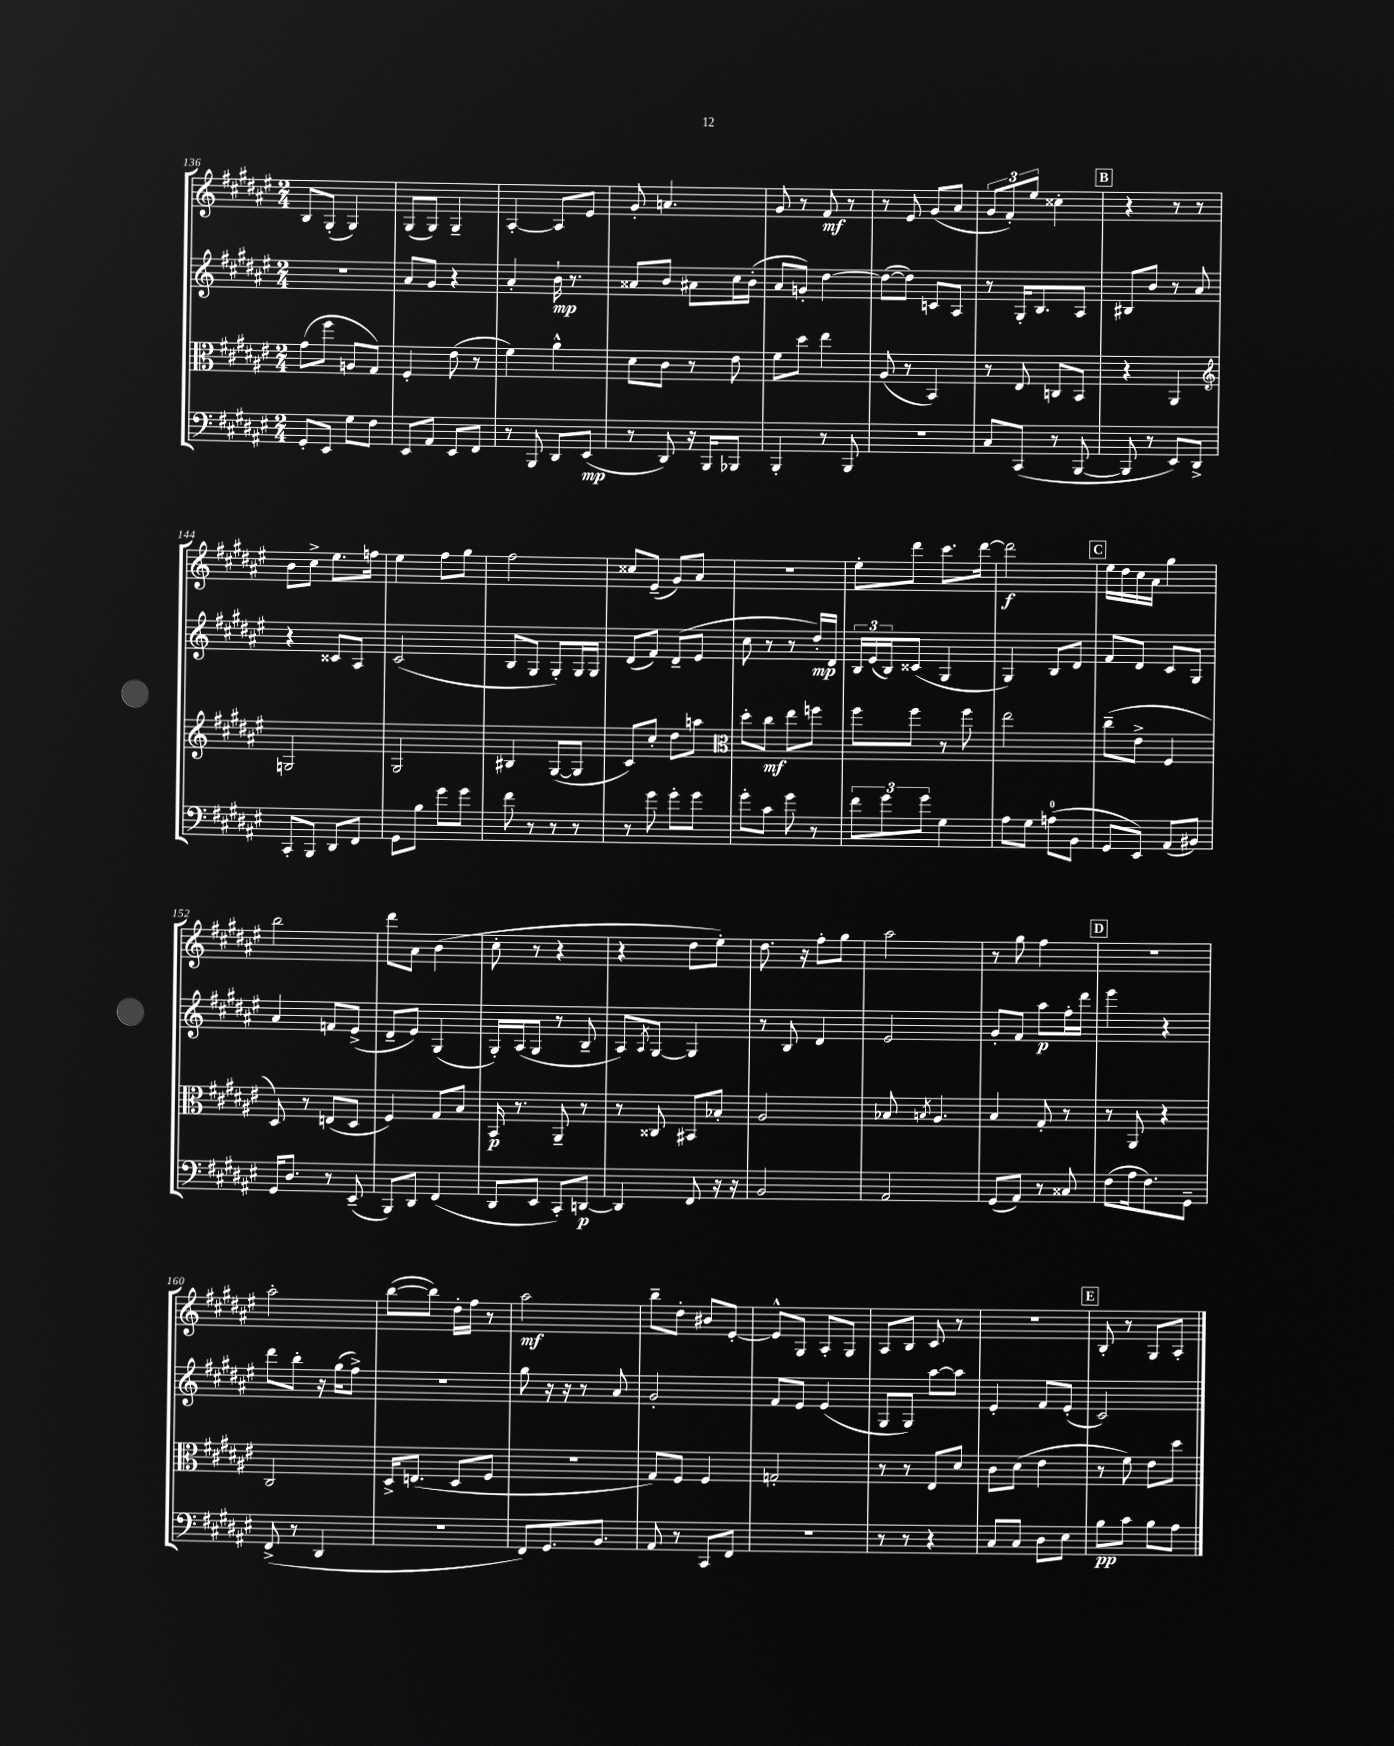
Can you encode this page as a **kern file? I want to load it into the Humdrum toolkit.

**kern	**dynam	**kern	**dynam	**kern	**dynam	**kern	**dynam
*part4	*part4	*part3	*part3	*part2	*part2	*part1	*part1
*staff4	*staff4	*staff3	*staff3	*staff2	*staff2	*staff1	*staff1
*clefF4	*	*clefC3	*	*clefG2	*	*clefG2	*
*k[f#c#g#d#a#e#]	*	*k[f#c#g#d#a#e#]	*	*k[f#c#g#d#a#e#]	*	*k[f#c#g#d#a#e#]	*
*M2/4	*	*M2/4	*	*M2/4	*	*M2/4	*
=136	=136	=136	=136	=136	=136	=136	=136
8GG#'/L	.	(8g#\L	.	2r	.	8B/L	.
8EE#/J	.	8ff#\J	.	.	.	(8G#'/J	.
8G#\L	.	8An/L	.	.	.	4G#/)	.
8F#\J	.	8G#/J)	.	.	.	.	.
=137	=137	=137	=137	=137	=137	=137	=137
8EE#/L	.	4F#'/	.	8a#/L	.	(8G#/L	.
8AA#/J	.	.	.	8g#/J	.	8G#/J)	.
8EE#/L	.	(8e#\	.	4r	.	4G#~/	.
8FF#/J	.	8r	.	.	.	.	.
=138	=138	=138	=138	=138	=138	=138	=138
8r	.	4f#\)	.	4a#'/	.	[4A#'/	.
8BBB/	.	.	.	.	.	.	.
8DD#/L	.	4a#^^\	.	16b`\	mp	8A#/L]	.
.	.	.	.	8.r	.	.	.
(8EE#/J	mp	.	.	.	.	8e#/J	.
=139	=139	=139	=139	=139	=139	=139	=139
8r	.	8d#\L	.	8a##X/L	.	8g#'/	.
8DD#/)	.	8c#\J	.	8b/J	.	4.an/	.
16r	.	8r	.	8a#X\L	.	.	.
16BBB/KL	.	.	.	.	.	.	.
8BBB-X/J	.	8e#\	.	16cc#\L	.	.	.
.	.	.	.	(16b'\JJ	.	.	.
=140	=140	=140	=140	=140	=140	=140	=140
4BBB'/	.	8f#\L	.	8a#/L	.	8g#/	.
.	.	8dd#\J	.	8gn'/J)	.	8r	.
8r	.	4ee#\	.	[4dd#\	.	8f#/	mf
8BBB/	.	.	.	.	.	8r	.
=141	=141	=141	=141	=141	=141	=141	=141
2r	.	(8A#/	.	(8dd#\L_	.	8r	.
.	.	8r	.	8dd#\J])	.	8e#/	.
.	.	4BB/)	.	8cn/L	.	(8g#/L	.
.	.	.	.	8A#/J	.	8a#/J	.
=142	=142	=142	=142	=142	=142	=142	=142
8C#/L	.	8r	.	8r	.	12g#/L	.
.	.	.	.	.	.	12f#'/)	.
(8CC#/J	.	8E#/	.	16G#'/KL	.	.	.
.	.	.	.	.	.	12ee#/J	.
.	.	.	.	8.B/	.	.	.
8r	.	8Cn/L	.	.	.	4cc##X'\	.
[8BBB/	.	8BB/J	.	8A#/J	.	.	.
!!LO:REH:place=s1:t=B
=143	=143	=143	=143	=143	=143	=143	=143
8BBB/]	.	4r	.	8B#X/L	.	4r	.
8r	.	.	.	8b/J	.	.	.
8EE#/L)	.	4AA#/	.	8r	.	8r	.
8DD#^/J	.	.	.	8a#/	.	8r	.
!!LO:LB:g=z
=144	=144	=144	=144	=144	=144	=144	=144
*	*	*clefG2	*	*	*	*	*
8CC#'/L	.	2Gn/	.	4r	.	8b\L	.
8BBB/J	.	.	.	.	.	8cc#^\J	.
8DD#/L	.	.	.	8c##X/L	.	8.ee#\L	.
8FF#/J	.	.	.	8A#/J	.	.	.
.	.	.	.	.	.	16ffn\Jk	.
=145	=145	=145	=145	=145	=145	=145	=145
8GG#\L	.	2G#/	.	(2c#/	.	4ee#\	.
8B\J	.	.	.	.	.	.	.
8g#\L	.	.	.	.	.	8ff#\L	.
8g#\J	.	.	.	.	.	8gg#\J	.
=146	=146	=146	=146	=146	=146	=146	=146
8f#\	.	4B#X/	.	8B/L	.	2ff#\	.
8r	.	.	.	8G#/J	.	.	.
8r	.	([8G#/L	.	8G#'/L)	.	.	.
8r	.	8G#/J]	.	16G#/L	.	.	.
.	.	.	.	16G#/JJ	.	.	.
=147	=147	=147	=147	=147	=147	=147	=147
8r	.	8c#/L)	.	(8d#/L	.	8cc##X/L	.
8g#\	.	8cc#'/J	.	8f#/J)	.	(8e#~/J	.
8g#'\L	.	8dd#\L	.	(8d#~/L	.	8g#/L)	.
8g#\J	.	8aan\J	.	8e#/J	.	8a#/J	.
=148	=148	=148	=148	=148	=148	=148	=148
*	*	*clefC3	*	*	*	*	*
8g#'\L	.	8dd#'\L	.	8cc#\	.	2r	.
8c#\J	.	8cc#\J	mf	8r	.	.	.
8g#\	.	8ee#\L	.	8r	.	.	.
8r	.	8ffn\J	.	16dd#'/LL)	mp	.	.
.	.	.	.	16d#/JJ	.	.	.
=149	=149	=149	=149	=149	=149	=149	=149
12f#\L	.	8ff#\L	.	24B/LL	.	8ee#'\L	.
.	.	.	.	(24e#/	.	.	.
12g#\	.	.	.	24B/J)	.	.	.
.	.	8ff#\J	.	(8c##X/J	.	8ddd#\J	.
12g#\J	.	.	.	.	.	.	.
4G#\	.	8r	.	4G#/	.	8.ccc#\L	.
.	.	8ff#\	.	.	.	.	.
.	.	.	.	.	.	[16ddd#\Jk	.
=150	=150	=150	=150	=150	=150	=150	=150
8A#\L	.	2ee#\	.	4G#/)	.	2ddd#\]	f
8G#\J	.	.	.	.	.	.	.
(8An\L	.	.	.	8B/L	.	.	.
8BB\J	.	.	.	8d#/J	.	.	.
!!LO:REH:place=s1:t=C
=151	=151	=151	=151	=151	=151	=151	=151
8GG#/L	.	(8cc#~\L	.	8f#/L	.	16ee#\LL	.
.	.	.	.	.	.	16dd#\	.
8EE#/J)	.	8e#^\J	.	8d#/J	.	16cc#\	.
.	.	.	.	.	.	16a#\JJ	.
(8AA#/L	.	4F#/	.	8c#/L	.	4gg#\	.
8BB#X/J)	.	.	.	8G#/J	.	.	.
!!LO:LB:g=z
=152	=152	=152	=152	=152	=152	=152	=152
16GG#/KL	.	8D#/)	.	4a#/	.	2bb\	.
8.D#/J	.	.	.	.	.	.	.
.	.	8r	.	.	.	.	.
8r	.	(8En/L	.	8fn/L	.	.	.
(8EE#~/	.	8D#/J	.	(8e#^/J	.	.	.
=153	=153	=153	=153	=153	=153	=153	=153
8BBB/L)	.	4F#/)	.	8d#~/L	.	8ddd#\L	.
8DD#/J	.	.	.	8e#/J)	.	8a#\J	.
(4FF#/	.	8G#/L	.	(4G#/	.	(4b\	.
.	.	8B/J	.	.	.	.	.
=154	=154	=154	=154	=154	=154	=154	=154
8DD#/L	.	16BB/	p	16G#'/LL)	.	8cc#'\	.
.	.	8.r	.	(16A#/J	.	.	.
8EE#/J	.	.	.	8G#/J	.	8r	.
8CC#'/L)	.	8AA#~/	.	8r	.	4r	.
[8DDn/J	p	8r	.	8B~/	.	.	.
=155	=155	=155	=155	=155	=155	=155	=155
4DD/]	.	8r	.	8A#/L)	.	4r	.
.	.	.	.	8qA#/	.	.	.
.	.	8C##X/	.	[8G#/J	.	.	.
8FF#/	.	8BB#X/L	.	4G#/]	.	8dd#\L	.
16r	.	8B-X'/J	.	.	.	8ee#'\J)	.
16r	.	.	.	.	.	.	.
=156	=156	=156	=156	=156	=156	=156	=156
2BB/	.	2A#/	.	8r	.	8.dd#\	.
.	.	.	.	8B/	.	.	.
.	.	.	.	.	.	16r	.
.	.	.	.	4d#/	.	8ff#'\L	.
.	.	.	.	.	.	8gg#\J	.
=157	=157	=157	=157	=157	=157	=157	=157
2AA#/	.	8B-X/	.	2e#/	.	2aa#\	.
.	.	8qBn/	.	.	.	.	.
.	.	4.A#/	.	.	.	.	.
=158	=158	=158	=158	=158	=158	=158	=158
(8GG#/L	.	4B/	.	8g#'/L	.	8r	.
8AA#/J)	.	.	.	8f#/J	.	8gg#\	.
8r	.	8G#'/	.	8aa#\L	p	4ff#\	.
8C##X/	.	8r	.	16ff#'\L	.	.	.
.	.	.	.	16ddd#\JJ	.	.	.
!!LO:REH:place=s1:t=D
=159	=159	=159	=159	=159	=159	=159	=159
(8F#\L	.	8r	.	4eee#\	.	2r	.
16A#\k	.	8AA#/	.	.	.	.	.
8.F#\)	.	.	.	.	.	.	.
.	.	4r	.	4r	.	.	.
8GG#~\J	.	.	.	.	.	.	.
!!LO:LB:g=z
=160	=160	=160	=160	=160	=160	=160	=160
(8FF#^/	.	2C#/	.	8ddd#\L	.	2aa#'\	.
8r	.	.	.	8bb'\J	.	.	.
4DD#/	.	.	.	16r	.	.	.
.	.	.	.	(16gg#\KL	.	.	.
.	.	.	.	8ff#^\J)	.	.	.
=161	=161	=161	=161	=161	=161	=161	=161
2r	.	16D#^/KL	.	2r	.	([8bb\L	.
.	.	(8.En/J	.	.	.	.	.
.	.	.	.	.	.	8bb\J])	.
.	.	8D#/L	.	.	.	16dd#'\LL	.
.	.	.	.	.	.	16ff#\JJ	.
.	.	8F#/J	.	.	.	8r	.
=162	=162	=162	=162	=162	=162	=162	=162
8FF#/L)	.	2r	.	8gg#\	.	2aa#\	mf
8.GG#/	.	.	.	16r	.	.	.
.	.	.	.	16r	.	.	.
.	.	.	.	8r	.	.	.
8.BB/J	.	.	.	.	.	.	.
.	.	.	.	8a#/	.	.	.
=163	=163	=163	=163	=163	=163	=163	=163
8AA#/	.	8G#/L)	.	2g#'/	.	8bb~\L	.
8r	.	8F#/J	.	.	.	8dd#'\J	.
8CC#/L	.	4F#/	.	.	.	8b#X/L	.
8FF#/J	.	.	.	.	.	[8e#'/J	.
=164	=164	=164	=164	=164	=164	=164	=164
2r	.	2Gn'/	.	8f#/L	.	8e#^^/L]	.
.	.	.	.	8e#/J	.	8G#/J	.
.	.	.	.	(4e#/	.	8A#'/L	.
.	.	.	.	.	.	8G#/J	.
=165	=165	=165	=165	=165	=165	=165	=165
8r	.	8r	.	8G#/L	.	8A#/L	.
8r	.	8r	.	8G#/J)	.	8B/J	.
4r	.	8E#/L	.	[8aa#\L	.	8c#/	.
.	.	8d#/J	.	8aa#\J]	.	8r	.
=166	=166	=166	=166	=166	=166	=166	=166
8C#/L	.	8c#\L	.	4e#'/	.	2r	.
8C#/J	.	(8d#\J	.	.	.	.	.
8D#\L	.	4e#\	.	8f#/L	.	.	.
8E#\J	.	.	.	(8e#'/J	.	.	.
!!LO:REH:place=s1:t=E
=167	=167	=167	=167	=167	=167	=167	=167
8B\L	pp	8r	.	2c#/)	.	8B'/	.
8c#\J	.	8f#\)	.	.	.	8r	.
8B\L	.	8e#\L	.	.	.	8G#/L	.
8A#\J	.	8dd#\J	.	.	.	8A#'/J	.
==	==	==	==	==	==	==	==
*-	*-	*-	*-	*-	*-	*-	*-
